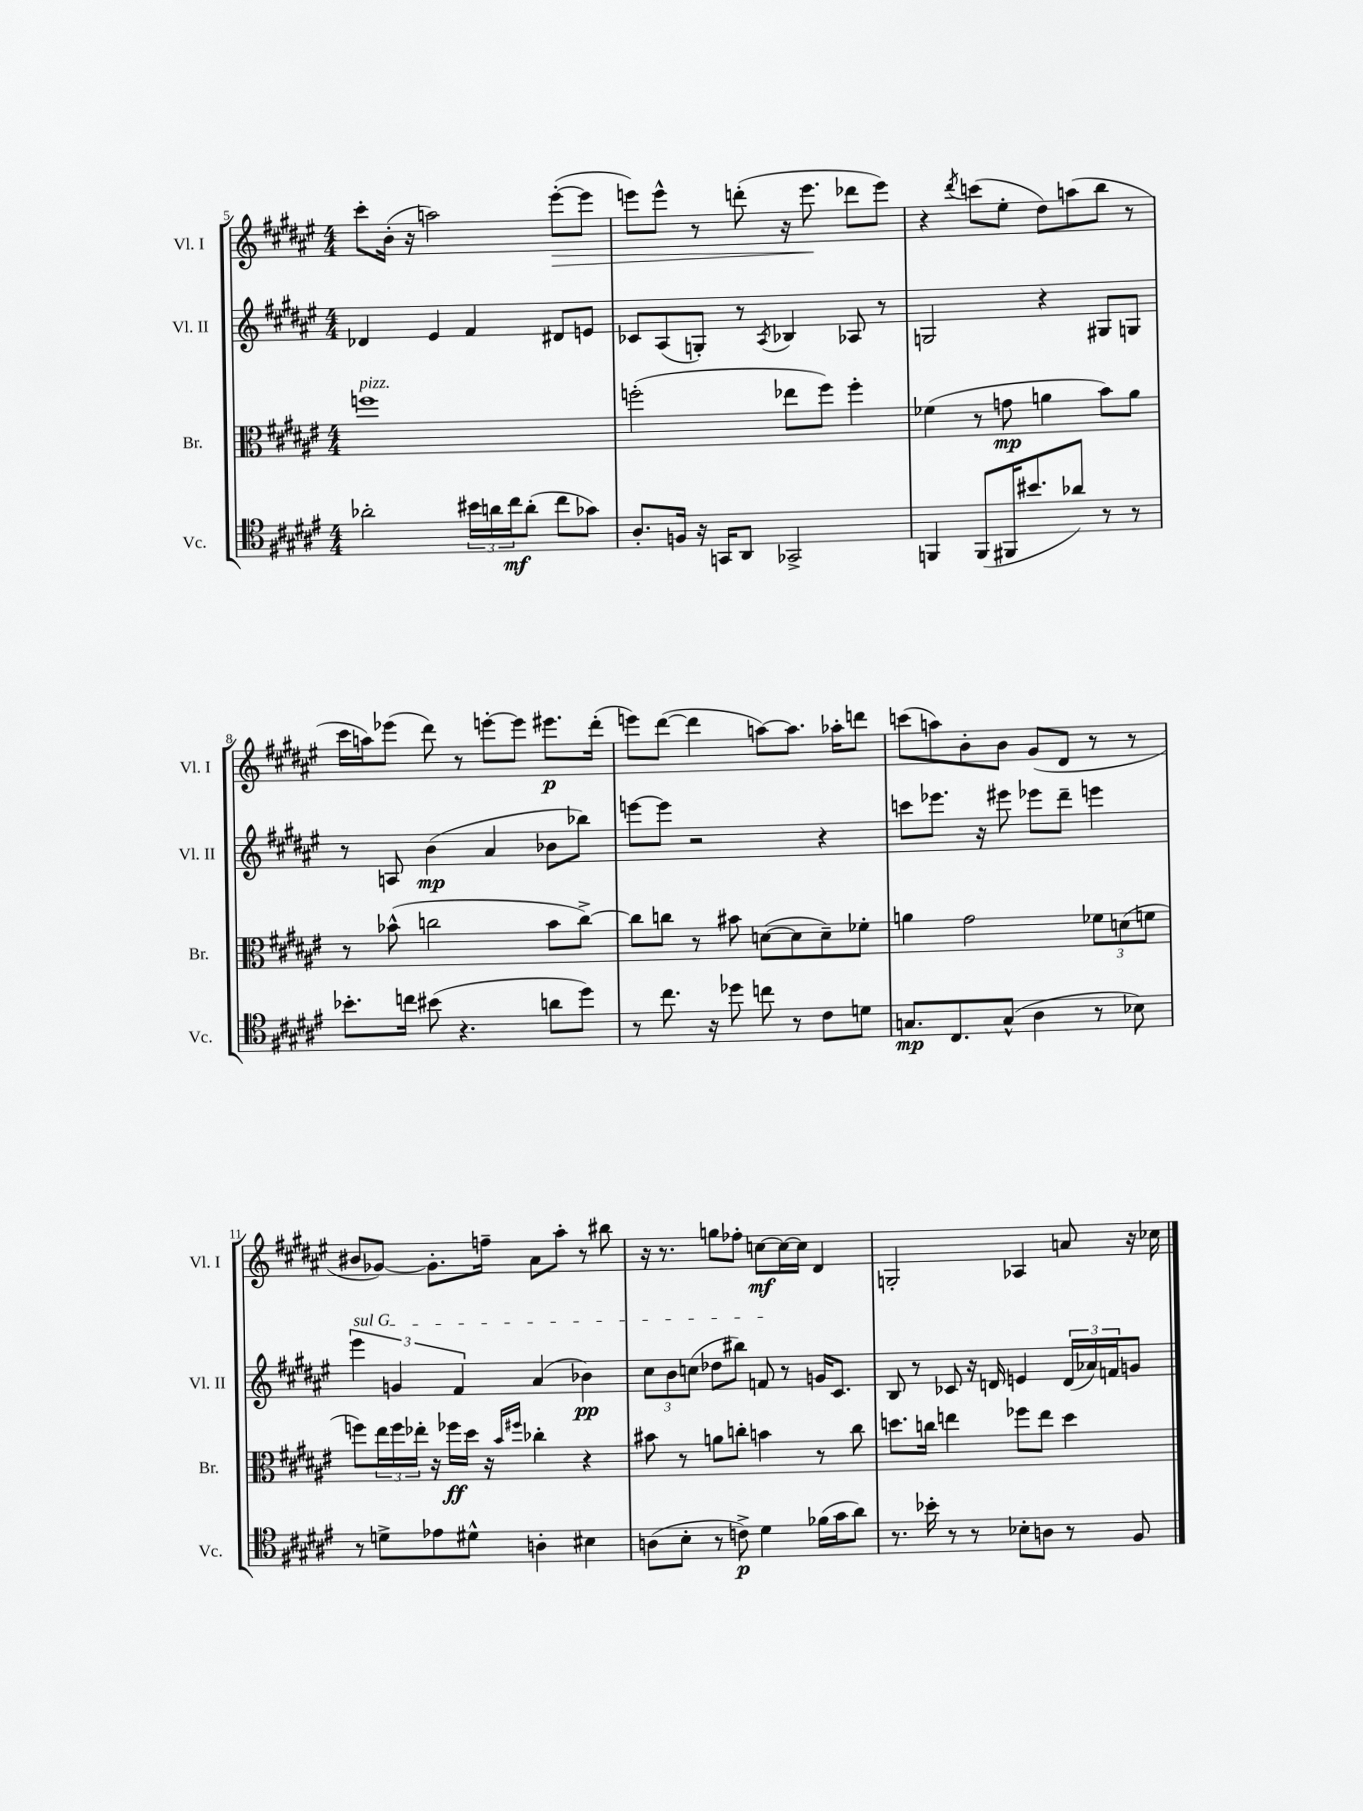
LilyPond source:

<<
\new StaffGroup <<
\new Staff = "s0" \with { instrumentName = "Vl. I" shortInstrumentName = "Vl. I" } {
    \clef treble \key fis \major \numericTimeSignature \time 4/4
    cis'''8-. b'16-.( r16 a''2) eis'''8~-.\>( eis'''8 |
    e'''8) e'''8-^ r8 d'''8-.( r16 e'''8.\! des'''8 e'''8) |
    r4 \acciaccatura { dis'''8 } c'''8( eis''8-. dis''8) a''8( b''8 r8 |
    cis'''16 a''16) ees'''8( dis'''8) r8 e'''8~-. e'''8 eis'''8.\p dis'''16-.( |
    e'''8) dis'''8~( dis'''4 a''8~) a''8. aes''16-. d'''8 |
    c'''8( a''8) b'8-. b'8 gis'8( dis'8 r8 r8 |
    bis'8 ges'8~) ges'8.-. f''16-- ais'8 ais''8-. r8 bis''8 |
    r16 r8. g''8 fes''8-. c''8~\mf c''16~ c''16 dis'4 |
    g2-. aes4 a'8 r16 ces''16 \bar "|." |
}
\new Staff = "s1" \with { instrumentName = "Vl. II" shortInstrumentName = "Vl. II" } {
    \clef treble \key fis \major \numericTimeSignature \time 4/4
    des'4 eis'4 fis'4 dis'8 e'8 |
    ces'8 ais8( g8-.) r8 \acciaccatura { ais8 } bes4 aes8 r8 |
    g2 r4 gis8 g8 |
    r8 a8 b'4\mp( ais'4 bes'8 bes''8) |
    e'''8~ e'''8 r2 r4 |
    c'''8 ees'''8. r16 eis'''8 ees'''8 dis'''8-- e'''4 |
    \tuplet 3/2 { \once \override TextSpanner.bound-details.left.text = \markup { \italic "sul G" } eis'''4\startTextSpan g'4 fis'4 } ais'4( bes'4\pp) |
    \tuplet 3/2 { cis''8 b'8 c''8( } des''8 bis''8) f'8\stopTextSpan r8 g'16 cis'8. |
    b8 r8 ces'8 r16 d'16 e'4 \tuplet 3/2 { d'16( aes'16) f'16 } g'8 \bar "|." |
}
\new Staff = "s2" \with { instrumentName = "Br." shortInstrumentName = "Br." } {
    \clef alto \key fis \major \numericTimeSignature \time 4/4
    f''1^\markup { \italic "pizz." } |
    f''2-.( ees''8 f''8) f''4-. |
    fes'4( r8 g'8\mp a'4 b'8) a'8 |
    r8 bes'8-^( c''2 bes'8 c''8~->) |
    c''8 c''8 r8 bis'8 d'8~( d'8 d'8--) fes'8-. |
    a'4 gis'2 \tuplet 3/2 { fes'8 d'8( f'8 } |
    f''8) \tuplet 3/2 { eis''16 f''16 ees''16-. } r16 fes''16\ff dis''16 r16 \grace { b'16 fis''16 } ces''4-. r4 |
    bis'8 r8 a'8 c''8-. b'4 r8 c''8 |
    d''8. c''16 e''4 fes''8 e''8 d''4 \bar "|." |
}
\new Staff = "s3" \with { instrumentName = "Vc." shortInstrumentName = "Vc." } {
    \clef tenor \key fis \major \numericTimeSignature \time 4/4
    aes'2-. \tuplet 3/2 { bis'16 a'16 cis''16\mf } a'8-.( cis''8 ges'8) |
    ais8.-. f16 r16 g,16 ais,8 ges,2-> |
    f,4 f,8( fis,16 bis'8. aes'8) r8 r8 |
    bes'8.-. c''16 bis'8( r4. a'8 dis''8) |
    r8 cis''8. r16 des''8 c''8 r8 cis'8 d'8 |
    g8.\mp cis8. g8-^( ais4 r8 bes8) |
    r8 d'8-> ees'8 dis'8-^ a4-. bis4 |
    a8( b8-. r8 c'8->\p) dis'4 fes'16( gis'16 ais'8) |
    r8. bes'16-. r8 r8 bes8-. a8 r8 fis8 \bar "|." |
}
>>
>>
\layout { \context { \Score currentBarNumber = #5 } }
